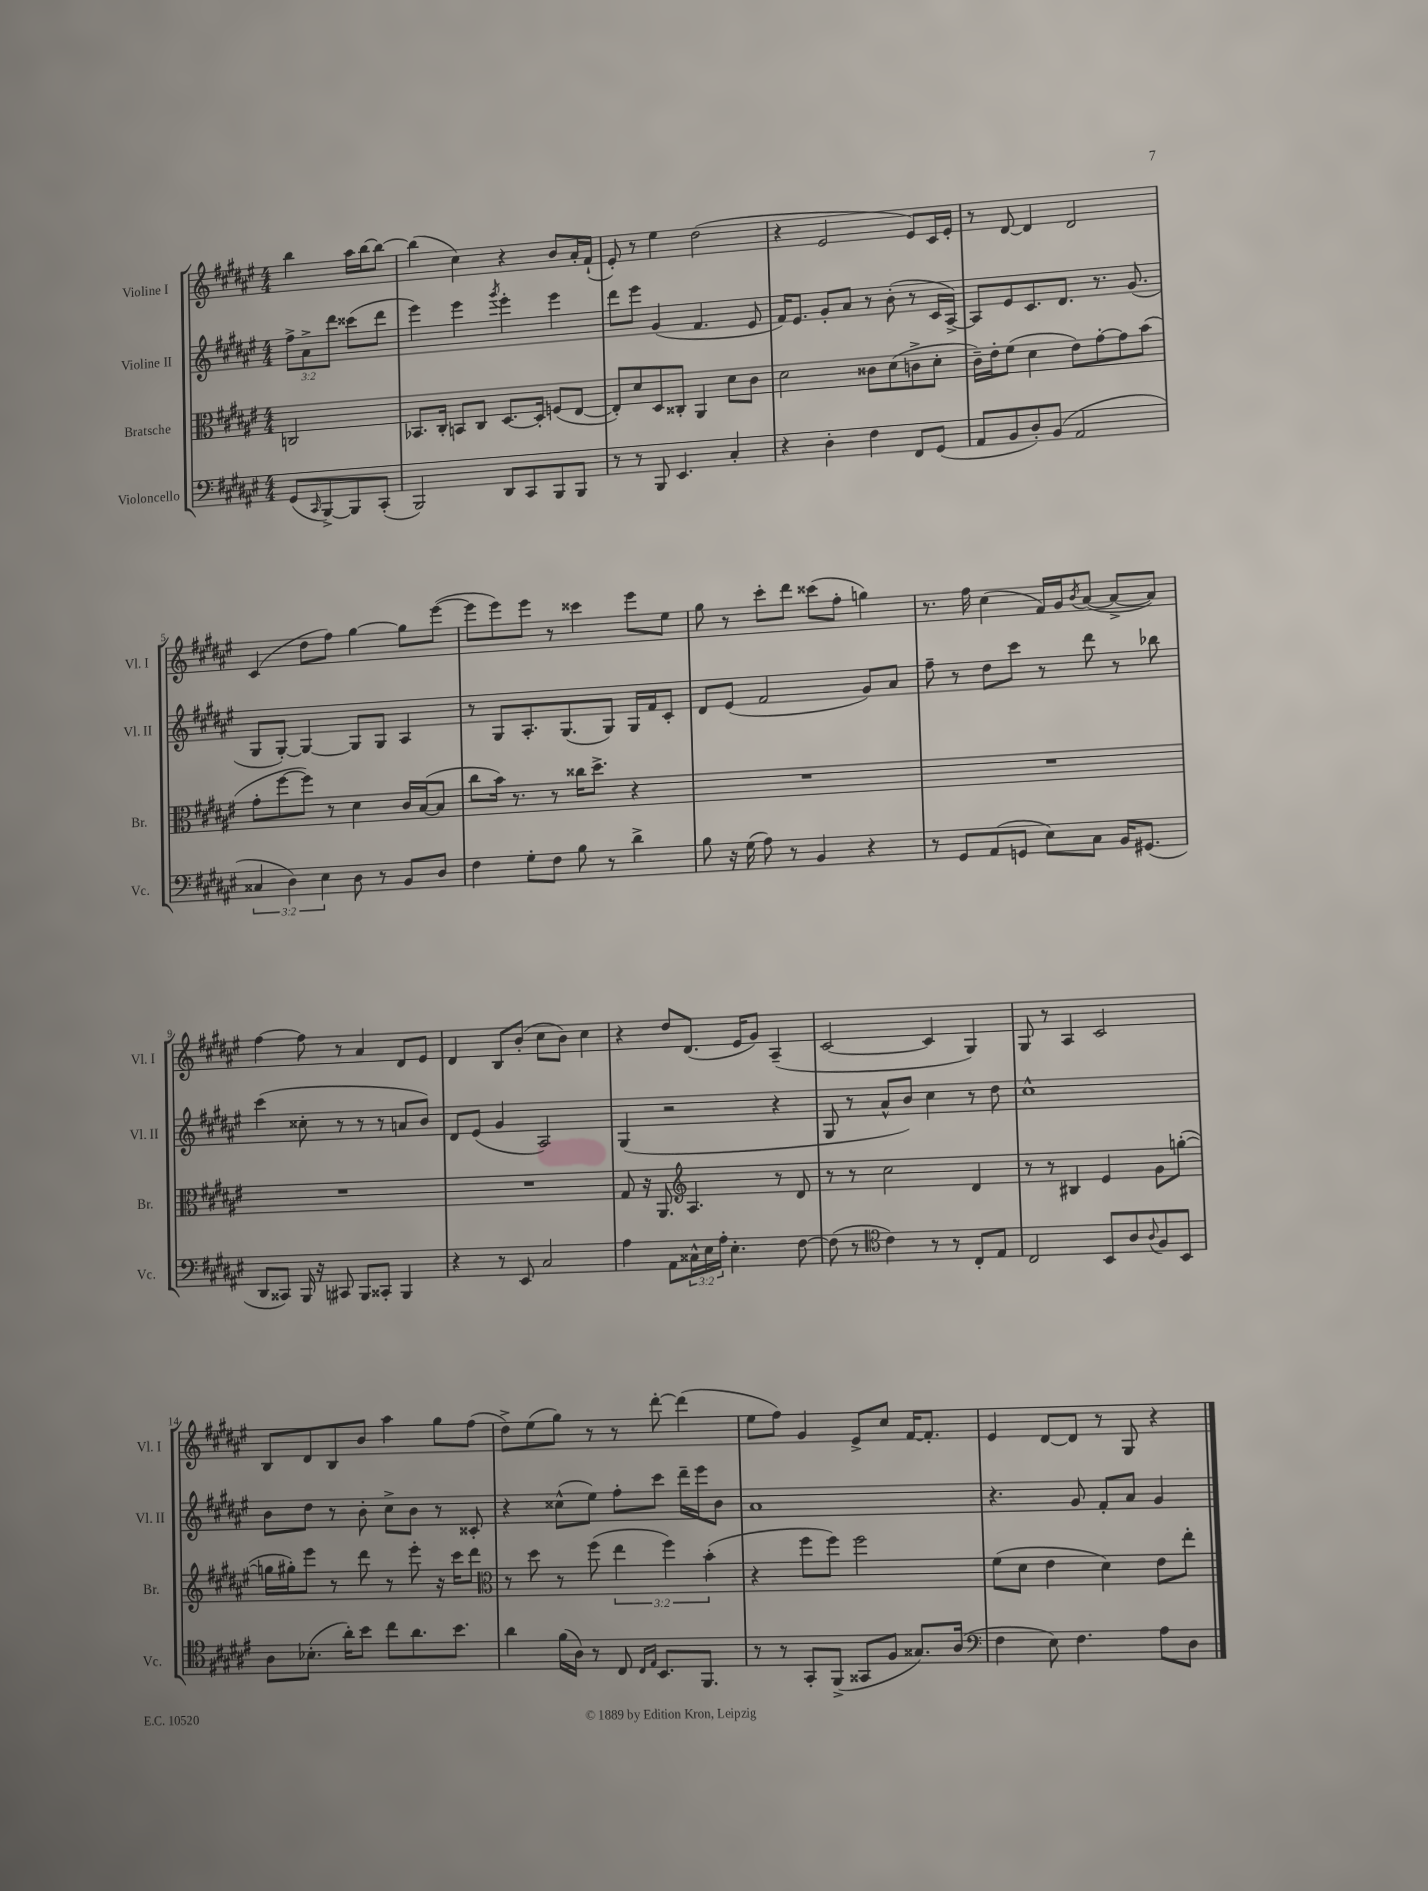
<<
\new StaffGroup <<
\new Staff = "s0" \with { instrumentName = "Violine I" shortInstrumentName = "Vl. I" } {
    \clef treble \key fis \major \numericTimeSignature \time 4/4 \partial 2
    b''4 ais''16 b''16~ b''8~ |
    b''4( cis''4) r4 b'8 ais'16-. fis'16-!( |
    eis'8-.) r8 eis''4 dis''2( |
    r4 eis'2 eis'8) cis'16 eis'16-. |
    r8 dis'8~ dis'4 dis'2 |
    cis'4( dis''8 fis''8) gis''4~ gis''8 eis'''8~( |
    eis'''8 eis'''8) eis'''8 r8 cisis'''4 eis'''8 eis''8 |
    gis''8 r8 cis'''8-. dis'''8 cisis'''8( fis''8-. g''4) |
    r8. fis''16 cis''4( fis'16) gis'16 \acciaccatura { b'8 } ais'8~( ais'8~-> ais'8) |
    fis''4~ fis''8 r8 ais'4 dis'8 eis'8 |
    dis'4 b8 b'8-.( cis''8 b'8) cis''4 |
    r4 dis''8 dis'8.( eis'16 gis'8) ais4--( |
    cis'2~ cis'4 gis4) |
    gis8 r8 ais4 cis'2 |
    b8 dis'8 b8 b'8 ais''4 gis''8 fis''8( |
    dis''8->) eis''8( gis''8) r8 r8 dis'''8~-. dis'''4( |
    eis''8 fis''8) gis'4 eis'8-> cis''8 fis'16~ fis'8.-. |
    eis'4 dis'8~ dis'8 r8 gis8 r4 \bar "|." |
}
\new Staff = "s1" \with { instrumentName = "Violine II" shortInstrumentName = "Vl. II" } {
    \clef treble \key fis \major \numericTimeSignature \time 4/4 \override Staff.TupletNumber.text = #tuplet-number::calc-fraction-text \partial 2
    \tuplet 3/2 { fis''8-> ais'8-> dis'''8 } cisis'''8( dis'''8 |
    eis'''4) eis'''4 \acciaccatura { gis'''8 } eis'''4-. eis'''4 |
    dis'''8 eis'''8 gis'4( fis'4. eis'8 |
    fis'16) eis'8. gis'8-. ais'8 r8 b'8-.( r8 cis'16 ais16~->) |
    ais8 eis'8 cis'8. dis'8. r8. gis'8.( |
    gis8 gis8~-.) gis4~ gis8 gis8 ais4 |
    r8 gis8 ais8.-. gis8.( gis8) gis16 fis'16 cis'8-. |
    dis'8 eis'8( fis'2 gis'8) ais'8 |
    fis''8-- r8 dis''8 cis'''8 r8 dis'''8 r8 bes''8 |
    cis'''4( cisis''8-. r8 r8 r8 a'8 b'8) |
    dis'8 eis'8( gis'4 ais2) |
    gis4( r2 r4 |
    gis8 r8 ais'8-^ b'8) cis''4 r8 dis''8 |
    cis''1-^ |
    b'8 dis''8 r8 b'8-. cis''8-> b'8 r8 cisis'8-. |
    r4 cisis''8-^( eis''8) fis''8-. cis'''8 dis'''16-- eis'''16 b'8 |
    ais'1 |
    r4. gis'8 fis'8-. ais'8 gis'4 \bar "|." |
}
\new Staff = "s2" \with { instrumentName = "Bratsche" shortInstrumentName = "Br." } {
    \clef alto \key fis \major \numericTimeSignature \time 4/4 \override Staff.TupletNumber.text = #tuplet-number::calc-fraction-text \partial 2
    c2 |
    bes,8. cis16-. b,8 cis8 dis8.~ dis16-. f8( eis8~ |
    eis8-.) dis'8 dis8 cisis8-. ais,4 dis'8 cis'8 |
    dis'2 cisis'8 dis'8( c'8-> dis'8-. |
    cis'16--) eis'16-. fis'8( dis'4 eis'8) gis'8~-. gis'8 b'8( |
    gis'8-. fis''8~ fis''8) r8 dis'4 cis'16 b16~( b8 |
    cis''8 b'16) r8. r8 cisis''16 dis''8.-> r4 |
    R1 |
    R1 |
    R1 |
    R1 |
    gis8 r16 ais,8. \clef treble ais4. r8 dis'8 |
    r8 r8 cis''2 dis'4 |
    r8 r8 bis4 eis'4 gis'8 g''8~-.( |
    g''16 gis''16-.) eis'''8 r8 dis'''8 r8 eis'''8-. r16 cis'''16 dis'''8 |
    \clef alto r8 dis''8 r8 fis''8( \tuplet 3/2 { eis''4 fis''4) b'4-.( } |
    r4 fis''8 fis''8) fis''2 |
    fis'8( dis'8 eis'4 dis'4) eis'8 eis''8-. \bar "|." |
}
\new Staff = "s3" \with { instrumentName = "Violoncello" shortInstrumentName = "Vc." } {
    \clef bass \key fis \major \numericTimeSignature \time 4/4 \override Staff.TupletNumber.text = #tuplet-number::calc-fraction-text \partial 2
    gis,8( \grace { cis,16 } b,,8~->) b,,8 cis,8-.( |
    b,,2) dis,8 cis,8 b,,8 b,,8 |
    r8 r8 b,,8 eis,4. cis4-. |
    r4 dis4-. fis4 fis,8 gis,8( |
    ais,8 b,8 dis8-.) b,8( ais,2 |
    \tuplet 3/2 { cisis4 dis4) eis4 } dis8 r8 b,8 dis8 |
    fis4 gis8-. fis8 b8 r8 dis'4-> |
    b8 r16 gis16( ais8) r8 b,4 r4 |
    r8 gis,8 ais,8( g,8 eis8) cis8 b,16 gis,8.( |
    dis,8 cisis,8) b,,16 r16 cis,8 b,,8 cisis,8-. b,,4 |
    r4 r8 eis,8 cis2 |
    ais4 ais,8 \tuplet 3/2 { cisis16-^ eis16 ais16-. } eis4.-. fis8~ |
    fis8( r8 \clef tenor cis'4) r8 r8 cis8-. eis8 |
    cis2 b,8 ais8 \appoggiatura { ais8 } fis8 b,8 |
    ais8 bes8.-.( ais'16-.) b'8 cis''8 ais'8. b'8. |
    ais'4 fis'16( ais16) r8 cis8 \grace { cis16 eis16 } b,8. fis,8. |
    r8 r8 gis,8-. fis,8->( gisis,8 fis8 gisis8.) ais16( |
    \clef bass fis4 eis8) fis4. ais8 dis8 \bar "|." |
}
>>
>>
